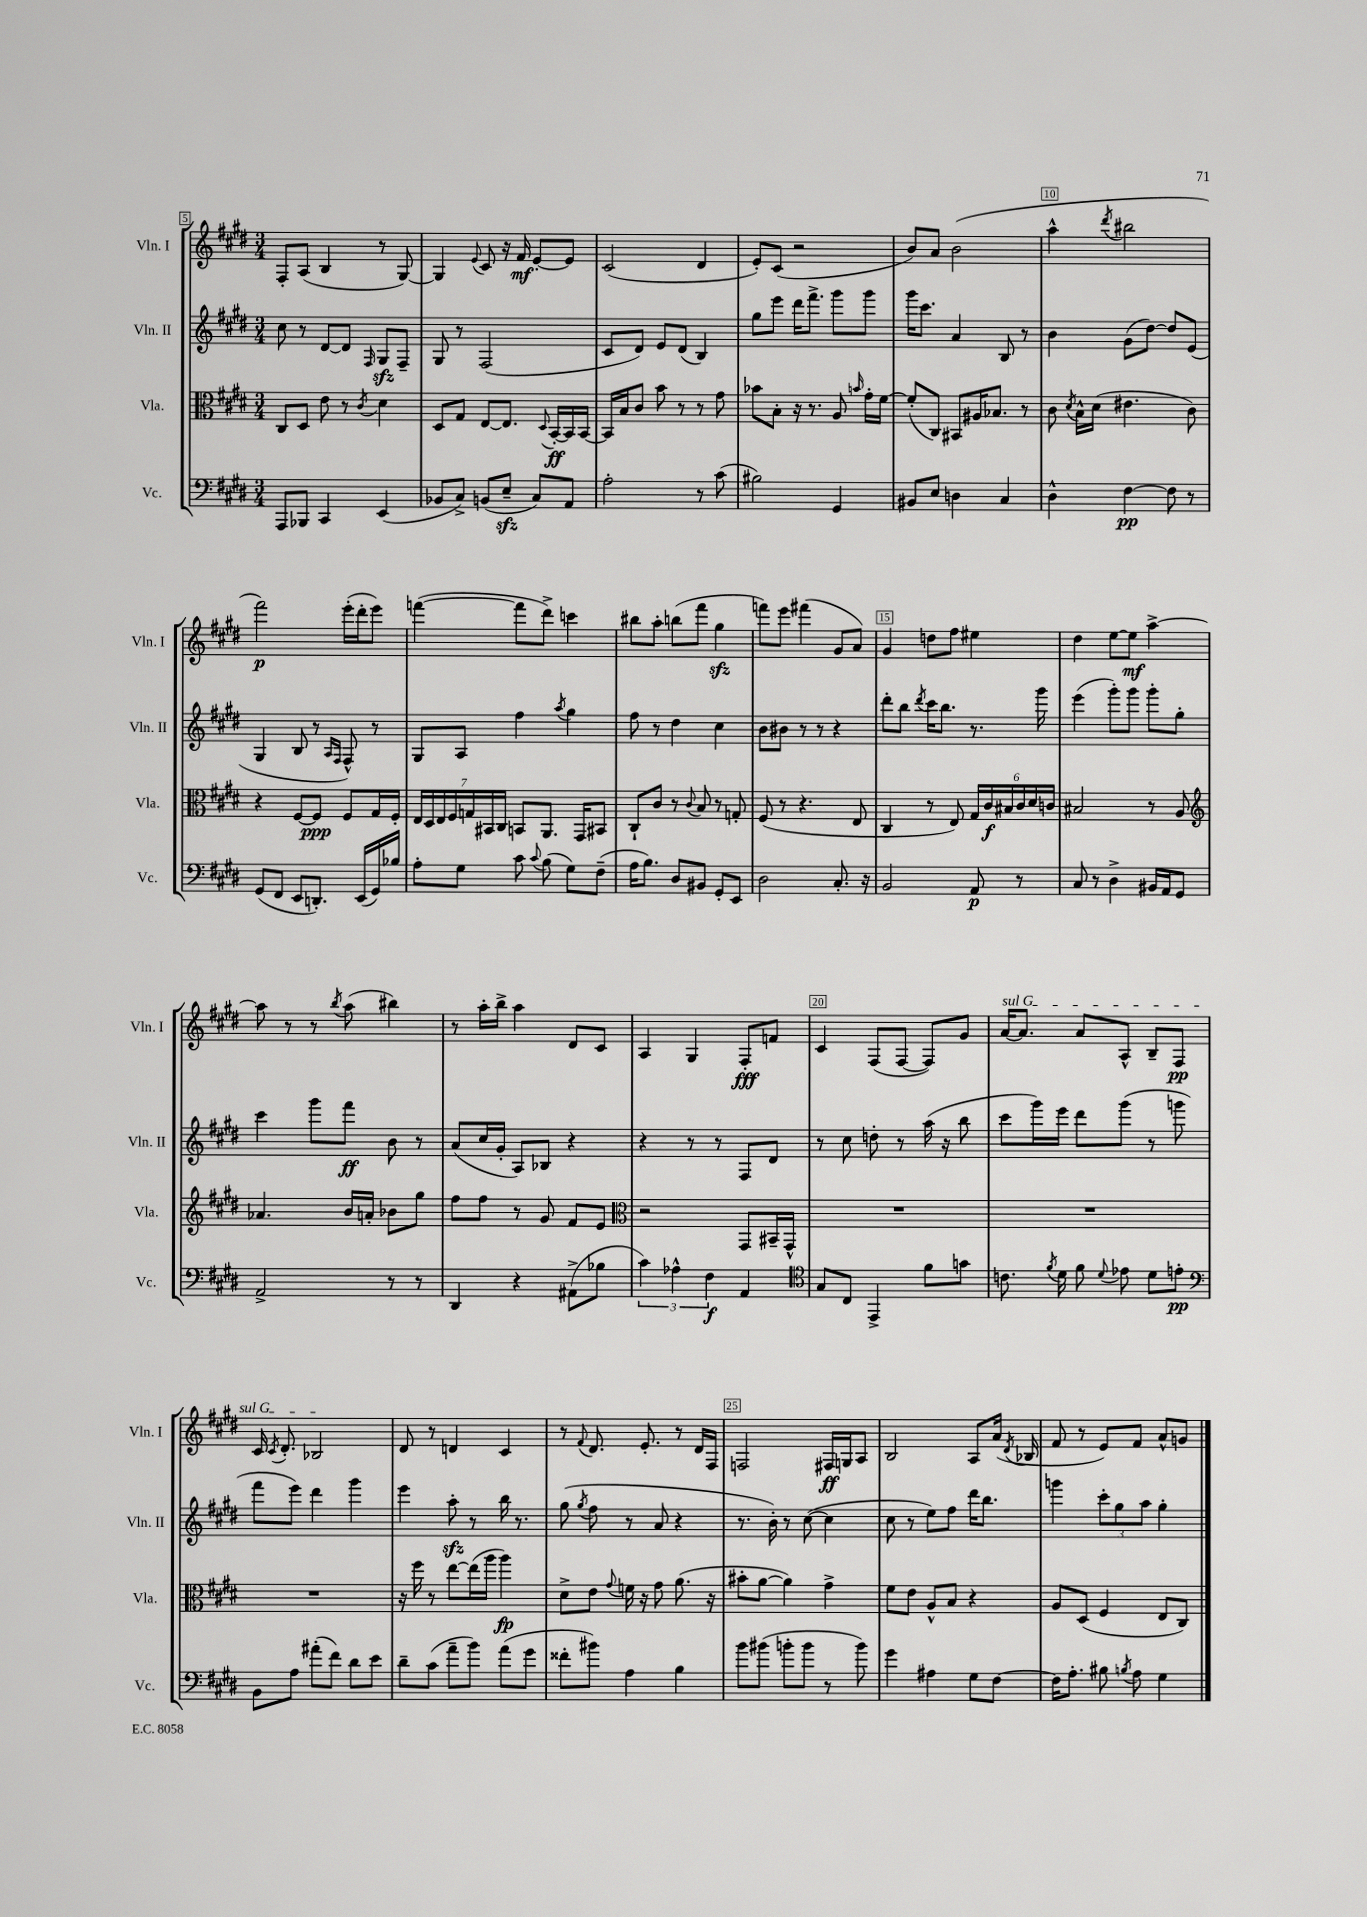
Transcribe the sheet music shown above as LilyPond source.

<<
\new StaffGroup <<
\new Staff = "s0" \with { instrumentName = "Vln. I" shortInstrumentName = "Vln. I" } {
    \clef treble \key e \major \numericTimeSignature \time 3/4
    \autoBeamOff fis8[-. a8]( b4 r8 gis8~) |
    gis4 \appoggiatura { e'8 } cis'8 r16 fis'16\mf e'8[~-. e'8] |
    cis'2( dis'4 |
    e'8[-.) cis'8]( r2 |
    b'8[) a'8] b'2( |
    a''4-^ \acciaccatura { dis'''8 } bis''2 |
    fis'''2\p) e'''16[-.( dis'''16-. e'''8]) |
    f'''4~( f'''8[ dis'''8]->) c'''4 |
    bis''8[ a''8]-. b''8[( fis'''8] gis''4\sfz |
    f'''8[) e'''8] fis'''4( gis'8[ a'8]) |
    gis'4 d''8[ fis''8] eis''4 |
    dis''4 e''8[~ e''8]\mf a''4~-> |
    a''8 r8 r8 \acciaccatura { b''8 } a''8( bis''4) |
    r8 a''16[-. b''16]-> a''4 dis'8[ cis'8] |
    a4 gis4 fis8[-.\fff f'8] |
    cis'4 fis8[( fis8]~ fis8[) gis'8] |
    \once \override TextSpanner.bound-details.left.text = \markup { \italic "sul G" } a'16[~\startTextSpan a'8.] a'8[ a8]-^ b8[-- fis8]\pp |
    cis'16 \acciaccatura { cis'8 } dis'8.-. bes2\stopTextSpan |
    dis'8 r8 d'4 cis'4 |
    r8 \appoggiatura { fis'8 } dis'8. e'8.-. r8 dis'16[ fis16] |
    f2 fis16[\ff g16 a8] |
    b2 a8[ a'16]( \acciaccatura { dis'8 } bes16 |
    fis'8 r8 e'8[) fis'8] a'8[-^ g'8] \bar "|." |
}
\new Staff = "s1" \with { instrumentName = "Vln. II" shortInstrumentName = "Vln. II" } {
    \clef treble \key e \major \numericTimeSignature \time 3/4
    \autoBeamOff cis''8 r8 dis'8[~ dis'8] \grace { fis16 } gis8[\sfz fis8]-- |
    gis8 r8 fis2( |
    cis'8[ dis'8]) e'8[ dis'8]( b4) |
    gis''8[ e'''8] dis'''16[ fis'''8.]-> gis'''8[ gis'''8] |
    gis'''16[ cis'''8.] a'4 b8 r8 |
    b'4 gis'8[( dis''8]~) dis''8[ e'8]( |
    gis4 b8 r8 \grace { a16[ fis16] } fis8-^) r8 |
    gis8[ a8] fis''4 \acciaccatura { a''8 } gis''4 |
    fis''8 r8 dis''4 cis''4 |
    b'8[ bis'8] r8 r8 r4 |
    dis'''8[-. b''8] \acciaccatura { dis'''8 } cis'''16[ b''8.] r8. gis'''16 |
    e'''4( gis'''8[-.) gis'''8] gis'''8[-. gis''8]-. |
    cis'''4 gis'''8[ fis'''8]\ff b'8 r8 |
    a'8[( cis''16 gis'16]-. a8[) bes8] r4 |
    r4 r8 r8 fis8[ dis'8] |
    r8 cis''8 d''8-. r8 a''16( r16 b''8 |
    cis'''8[ gis'''16) e'''16] dis'''8[ gis'''8]( r8 g'''8 |
    fis'''8[ e'''8]) dis'''4 gis'''4 |
    e'''4 a''8-.\sfz r8 b''16 r8. |
    gis''8( \acciaccatura { gis''8 } fis''8 r8 a'8 r4 |
    r8. b'16-.) r8 cis''8~( cis''4 |
    cis''8 r8 e''8[) fis''8] dis'''16[ b''8.] |
    g'''4 \tuplet 3/2 { cis'''8[-. gis''8 a''8] } gis''4-. \bar "|." |
}
\new Staff = "s2" \with { instrumentName = "Vla." shortInstrumentName = "Vla." } {
    \clef alto \key e \major \numericTimeSignature \time 3/4
    \autoBeamOff cis8[ dis8] e'8 r8 \acciaccatura { cis'8 } dis'4 |
    dis8[ gis8] e8[~ e8.] \appoggiatura { dis8 } b,16[~-.\ff b,16 b,16]~ |
    b,16[ b16 cis'8] b'8 r8 r8 gis'8 |
    bes'8[ b8]-. r16 r8. a8 \grace { b'16 } gis'16[-. fis'16]~ |
    fis'8[-.( cis8]) bis,8[ ais16 bes8.] r8 |
    cis'8 \acciaccatura { dis'8 } b16[-^ dis'16]( eis'4. cis'8) |
    r4 fis8[~ fis8]\ppp fis8[ gis16 fis16]-. |
    \tuplet 7/4 { e16[ dis16 e16 fis16 g16 bis,16 cis16] } b,8[ a,8.] gis,16[ bis,8] |
    cis8[-! cis'8] r8 \appoggiatura { cis'8 } b8 r8 g8-. |
    fis8( r8 r4. e8 |
    cis4 r8 e8) \tuplet 6/4 { gis16[ cis'16\f bis16 cis'16 dis'16 c'16] } |
    bis2 r8 a8 |
    \clef treble aes'4. b'16[ a'16]-. bes'8[ gis''8] |
    fis''8[ fis''8] r8 gis'8 fis'8[ e'8] |
    \clef alto r2 gis,8[ bis,16-- gis,16]-^ |
    R2. |
    R2. |
    R2. |
    r16 fis''16 r8 e''8[~ e''16( a''16] a''4\fp) |
    dis'8[-> e'8] \appoggiatura { gis'8 } f'16 r16 gis'8 a'8.( r16 |
    bis'8[-. a'8]~ a'4) gis'4-> |
    fis'8[ e'8] a8[-^ b8] r4 |
    a8[ dis8]( fis4 e8[ cis8]) \bar "|." |
}
\new Staff = "s3" \with { instrumentName = "Vc." shortInstrumentName = "Vc." } {
    \clef bass \key e \major \numericTimeSignature \time 3/4
    \autoBeamOff a,,8[ bes,,8] cis,4 e,4( |
    bes,8[ cis8]->) b,8[( e8]--\sfz cis8[) a,8] |
    a2-. r8 cis'8( |
    bis2) gis,4 |
    bis,8[ e8] d4 cis4 |
    dis4-^ fis4~\pp fis8 r8 |
    gis,8[( fis,8] e,8[ d,8.]-.) e,16[( gis,16) bes16] |
    a8[-. gis8] cis'8 \appoggiatura { cis'8 } b8( gis8[) fis8]--( |
    a16[ b8.]) dis8[ bis,8] gis,8[-. e,8] |
    dis2 cis8.-. r16 |
    b,2 a,8\p r8 |
    cis8 r8 dis4-> bis,16[ a,16 gis,8] |
    a,2-> r8 r8 |
    dis,4 r4 ais,8[->( bes8] |
    \tuplet 3/2 { cis'4) aes4-^ fis4\f } a,4 |
    \clef tenor gis8[ cis8] e,4-> fis'8[ g'8] |
    c'8. \acciaccatura { fis'8 } dis'16 fis'8 \appoggiatura { dis'8 } ees'8 dis'8[ e'8]-.\pp |
    \clef bass b,8[ a8] ais'8[-.( fis'8]) dis'8[ e'8] |
    dis'8[-- cis'8]( a'8[-- b'8]) a'8[( gis'8] |
    fisis'8[-. bis'8]) a4 b4 |
    b'8[ bis'8]( b'8[-. b'8] r8 b'8) |
    gis'4 ais4 gis8[ fis8]~ |
    fis16[ a8.]-. bis8 \acciaccatura { b8 } a8 gis4 \bar "|." |
}
>>
>>
\layout { \context { \Score currentBarNumber = #5 \override BarNumber.break-visibility = ##(#f #t #t) barNumberVisibility = #(every-nth-bar-number-visible 5) \override BarNumber.stencil = #(make-stencil-boxer 0.1 0.3 ly:text-interface::print) } }
